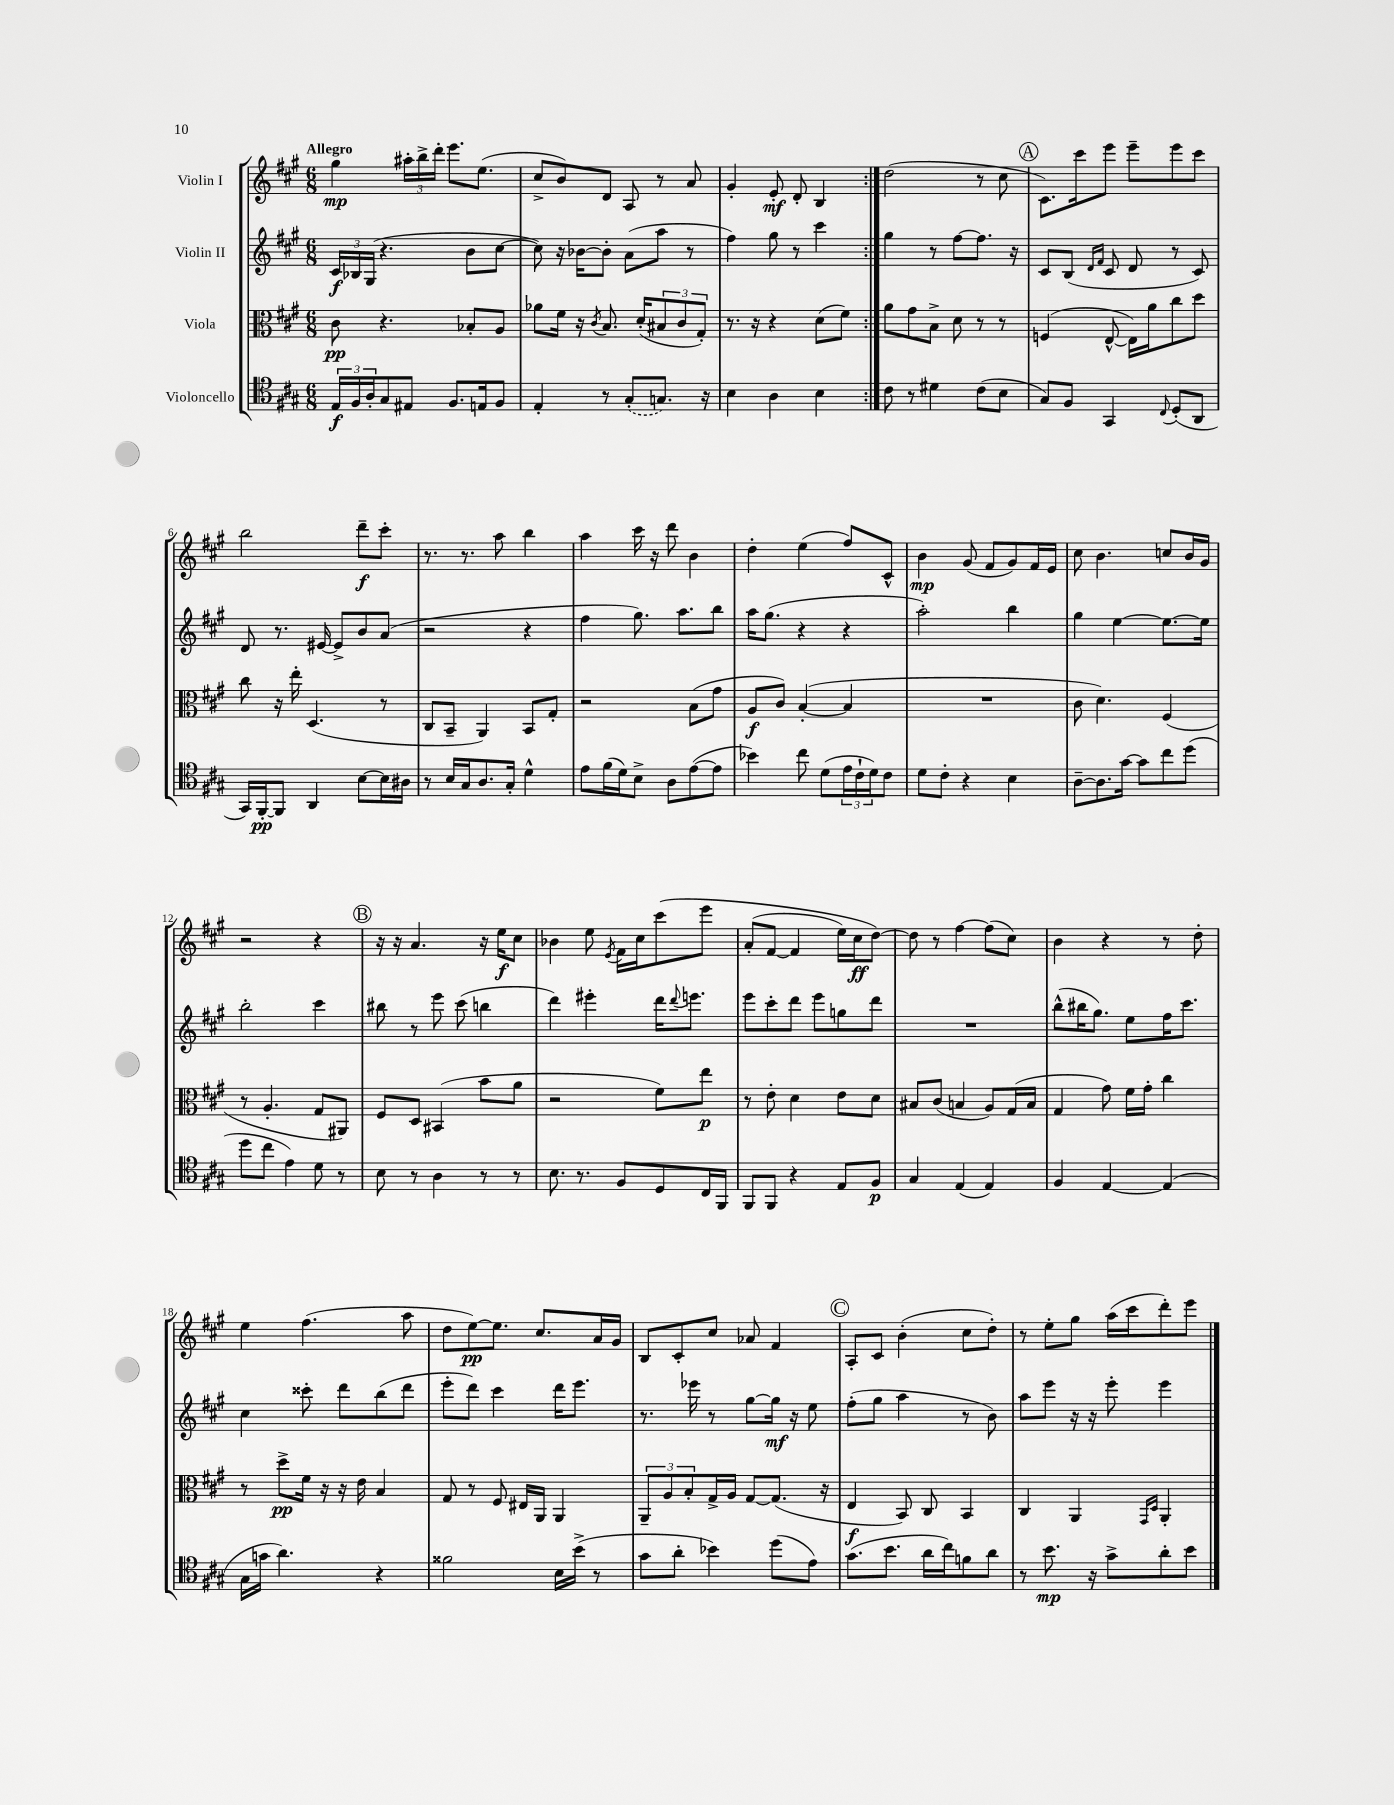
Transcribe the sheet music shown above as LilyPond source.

<<
\new StaffGroup <<
\new Staff = "s0" \with { instrumentName = "Violin I" } {
    \clef treble \key a \major \numericTimeSignature \time 6/8 \tempo "Allegro"
    \repeat volta 2 { gis''4\mp \tuplet 3/2 { ais''16-. b''16-> d'''16-. } e'''8. e''8.( |
    cis''8-> b'8) d'8 a8 r8 a'8 |
    gis'4-. e'8-.\mf d'8-. b4 | }
    d''2( r8 cis''8 |
    \mark \markup { \circle "A" } cis'8.) cis'''16 e'''8 e'''8-- e'''8 cis'''8 |
    b''2 d'''8--\f cis'''8-. |
    r8. r8. a''8 b''4 |
    a''4 cis'''16 r16 d'''8 b'4 |
    d''4-. e''4( fis''8) cis'8-^ |
    b'4\mp gis'8( fis'8 gis'8) fis'16 e'16 |
    cis''8 b'4. c''8 b'16 gis'16 |
    r2 r4 |
    \mark \markup { \circle "B" } r16 r16 a'4. r16 e''16\f cis''8 |
    bes'4 e''8 \acciaccatura { e'8 } fis'16 cis''16 cis'''8\( e'''8 |
    a'8-.( fis'8~ fis'4 e''16) cis''16\ff d''8~\) |
    d''8 r8 fis''4~ fis''8( cis''8) |
    b'4 r4 r8 d''8-. |
    e''4 fis''4.( a''8 |
    d''8 e''8~\pp) e''8. cis''8. a'16 gis'16 |
    b8 cis'8-. cis''8 aes'8 fis'4 |
    \mark \markup { \circle "C" } a8-. cis'8 b'4-.( cis''8 d''8-.) |
    r8 e''8-. gis''8 a''16( cis'''16 d'''8-.) e'''8 \bar "|." |
}
\new Staff = "s1" \with { instrumentName = "Violin II" } {
    \clef treble \key a \major \numericTimeSignature \time 6/8
    \repeat volta 2 { \tuplet 3/2 { cis'16\f bes16 gis16( } r4. b'8 cis''8~ |
    cis''8) r16 bes'16~ bes'8-. a'8( a''8 r8 |
    fis''4) gis''8 r8 cis'''4 | }
    gis''4 r8 fis''8~ fis''8. r16 |
    \mark \markup { \circle "A" } cis'8 b8( \grace { d'16 fis'16 } cis'8 d'8 r8 cis'8) |
    d'8 r8. eis'16~ eis'8-> b'8 a'8( |
    r2 r4 |
    fis''4 gis''8.) a''8. b''8 |
    a''16 gis''8.( r4 r4 |
    a''2-.) b''4 |
    gis''4 e''4~ e''8.~ e''16 |
    b''2-. cis'''4 |
    \mark \markup { \circle "B" } bis''8 r8 e'''8 cis'''8( b''4 |
    d'''4) eis'''4-. d'''16 \appoggiatura { d'''8 } e'''8. |
    e'''8 cis'''8-. d'''8 e'''8 g''8 d'''8 |
    R2. |
    b''8-^( bis''16 gis''8.) e''8 fis''16 cis'''8. |
    cis''4 cisis'''8-. d'''8 b''8( d'''8 |
    e'''8-. d'''8) cis'''4 d'''16 e'''8. |
    r8. ees'''16 r8 gis''8~ gis''16\mf r16 e''8 |
    \mark \markup { \circle "C" } fis''8-.( gis''8 a''4 r8 b'8) |
    a''8 e'''8 r16 r16 e'''8-. e'''4 \bar "|." |
}
\new Staff = "s2" \with { instrumentName = "Viola" } {
    \clef alto \key a \major \numericTimeSignature \time 6/8
    \repeat volta 2 { cis'8\pp r4. bes8-. a8 |
    aes'8 fis'16 r16 \acciaccatura { cis'8 } b8. d'16-.( \tuplet 3/2 { bis8 cis'8 gis8-.) } |
    r8. r16 r4 d'8( fis'8) | }
    a'8 gis'8 b8-> d'8 r8 r8 |
    \mark \markup { \circle "A" } f4( e8~-^ e16) a'16 cis''8 d''8 |
    cis''8 r16 e''16-. d4.( r8 |
    cis8 b,8-- a,4) b,8 gis8-. |
    r2 b8( gis'8 |
    a8\f cis'8) b4~-.( b4 |
    R2. |
    cis'8 d'4.) fis4( |
    r8 a4.-. gis8 ais,8) |
    \mark \markup { \circle "B" } fis8 d8 bis,4( b'8 a'8 |
    r2 fis'8) e''8\p |
    r8 e'8-. d'4 e'8 d'8 |
    bis8 cis'8( b4 a8) gis16( b16 |
    gis4 gis'8) fis'16 gis'16-. cis''4 |
    r8 d''8->\pp fis'16 r16 r16 e'16 b4 |
    gis8 r8 fis8 eis16 a,16 a,4 |
    \tuplet 3/2 { a,8-- a8 b8-. } gis16-> a16 gis8~ gis8.( r16 |
    \mark \markup { \circle "C" } e4\f b,8) cis8 b,4 |
    cis4 a,4 \grace { gis,16 d16 } a,4-. \bar "|." |
}
\new Staff = "s3" \with { instrumentName = "Violoncello" } {
    \clef tenor \key a \major \numericTimeSignature \time 6/8
    \repeat volta 2 { \tuplet 3/2 { e16\f fis16 a16-. } gis8 eis8 fis8. e16 fis8 |
    e4-. r8 \once \slurDashed gis8-.( g8.) r16 |
    b4 a4 b4 | }
    cis'8 r8 dis'4 cis'8( b8 |
    \mark \markup { \circle "A" } gis8) fis8 gis,4 \appoggiatura { cis8 } d8-.( a,8 |
    gis,16) fis,16~-.\pp fis,8 a,4 b8~ b16 ais16 |
    r8 b16 gis16 a8. gis16-. d'4-^ |
    e'8 fis'16( d'16) b8-> a8 e'8~( e'8 |
    bes'4) cis''8 d'8( \tuplet 3/2 { e'16 cis'16-! d'16) } cis'8 |
    d'8 cis'8-. r4 b4 |
    a8~-- a8. gis'16~ gis'8 cis''8 d''8( |
    d''8 cis''8 e'4) d'8 r8 |
    \mark \markup { \circle "B" } b8 r8 a4 r8 r8 |
    b8. r8. fis8 d8 cis16 fis,16 |
    fis,8 fis,8 r4 e8 fis8\p |
    gis4 e4( e4) |
    fis4 e4~ e4( |
    gis16 g'16 a'4.) r4 |
    fisis'2 b16 b'16->( r8 |
    gis'8 a'8-. bes'4) d''8( e'8) |
    \mark \markup { \circle "C" } gis'8.( b'8. a'16 cis''16) f'8 a'8 |
    r8 b'8.\mp r16 gis'8-> a'8-. b'8 \bar "|." |
}
>>
>>
